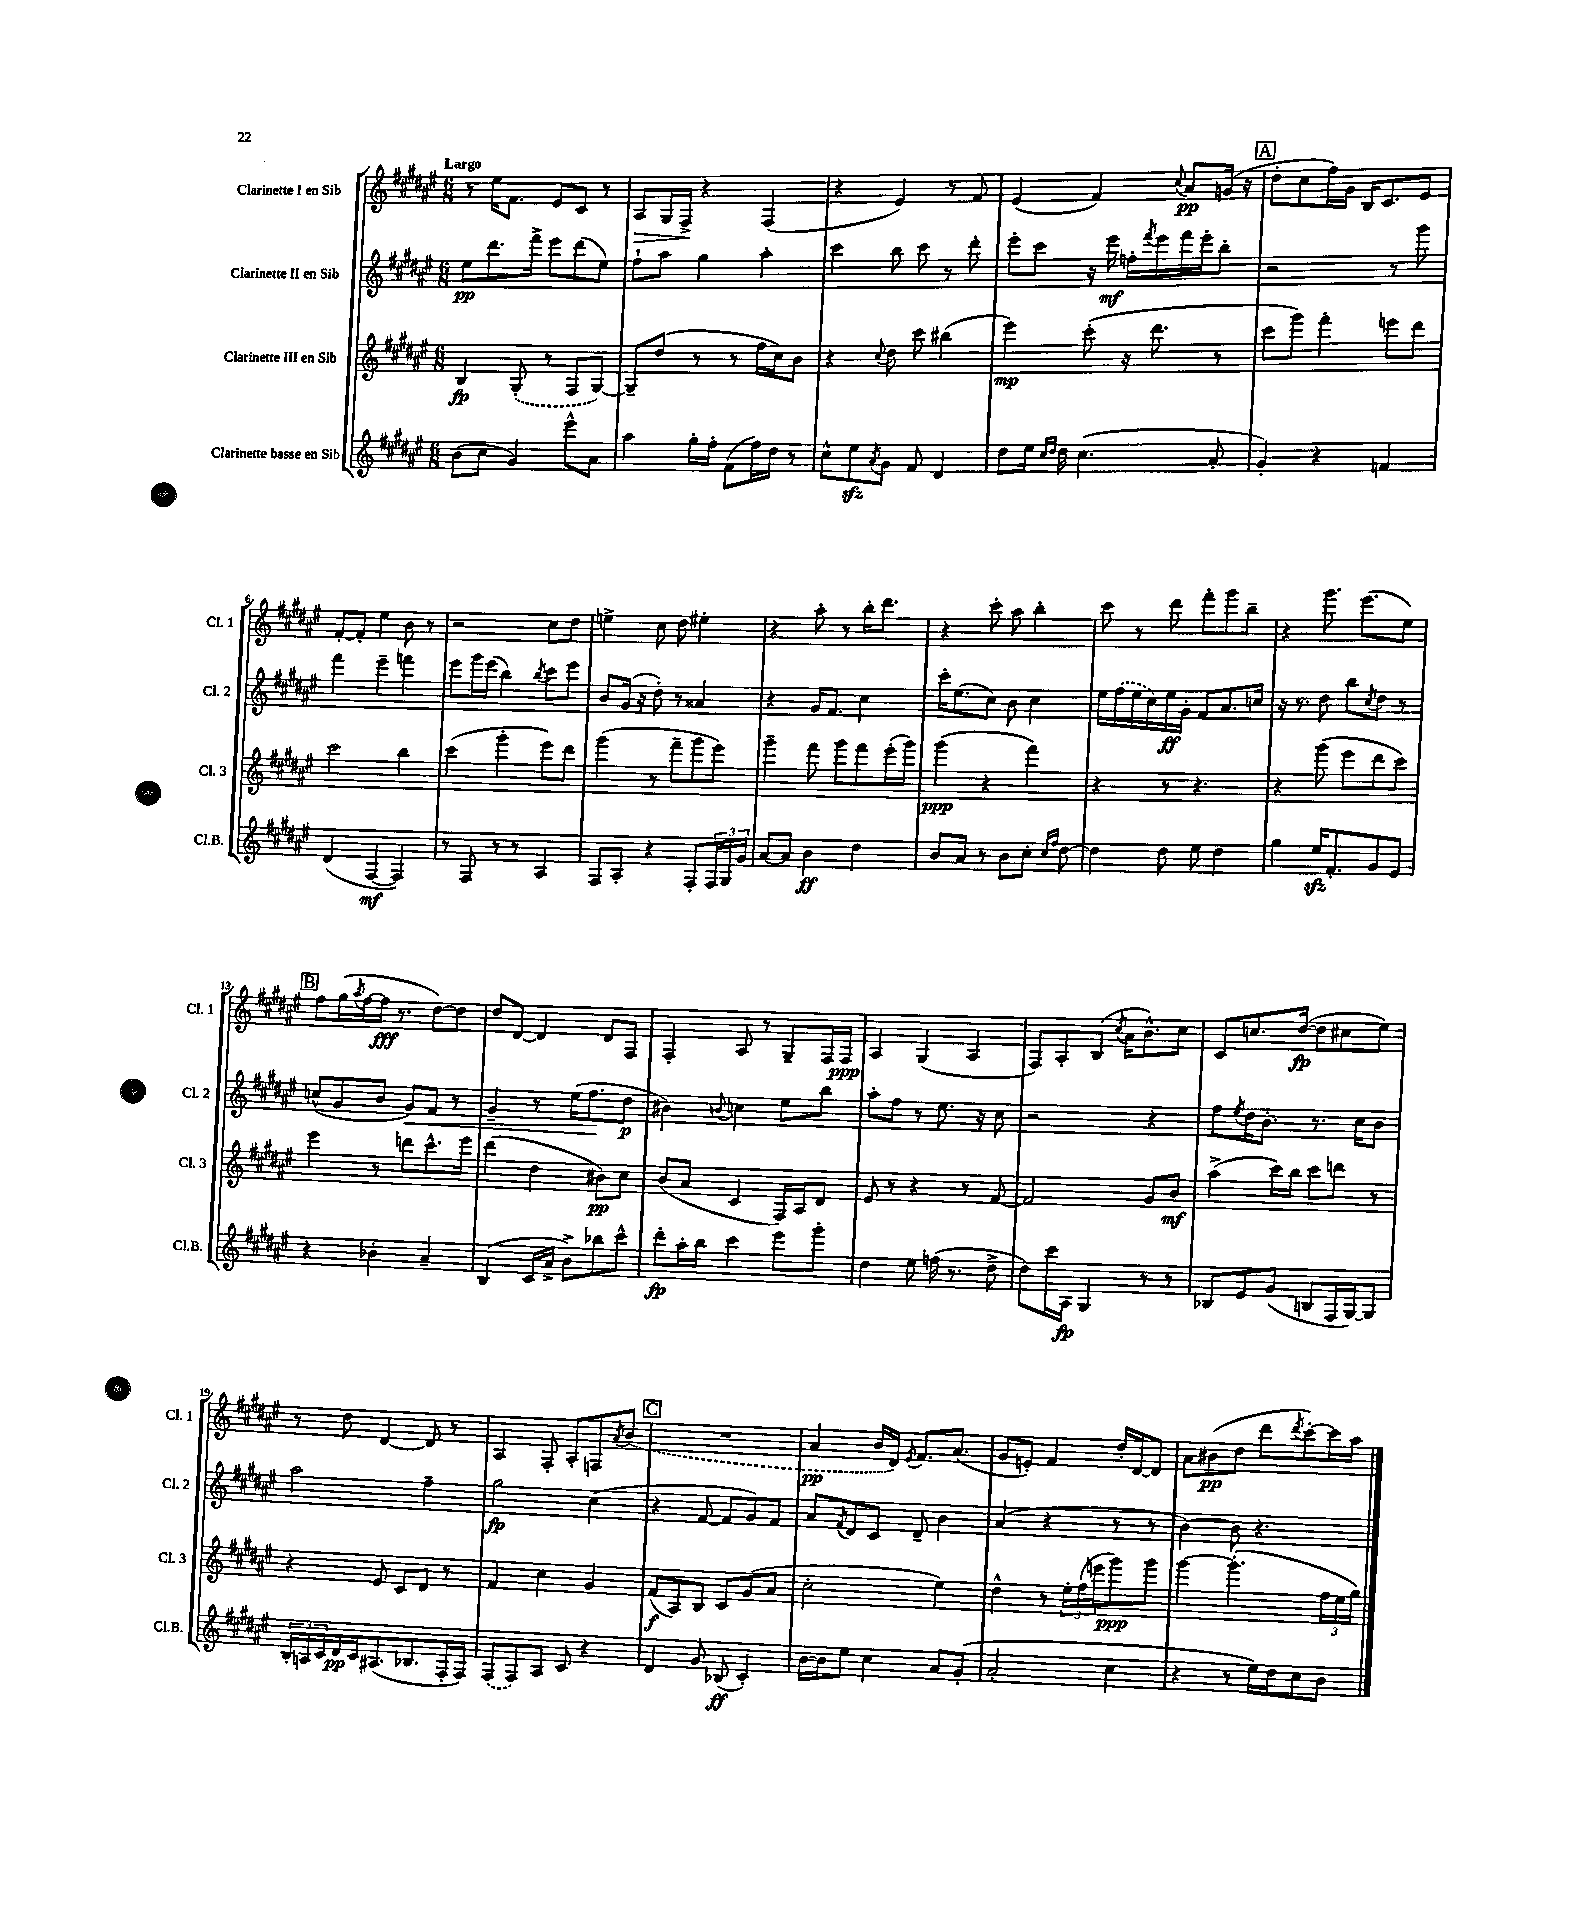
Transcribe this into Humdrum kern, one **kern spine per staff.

**kern	**dynam	**kern	**dynam	**kern	**dynam	**kern	**dynam
*part4	*part4	*part3	*part3	*part2	*part2	*part1	*part1
*staff4	*staff4	*staff3	*staff3	*staff2	*staff2	*staff1	*staff1
*I"Clarinette basse en Sib	*	*I"Clarinette III en Sib	*	*I"Clarinette II en Sib	*	*I"Clarinette I en Sib	*
*I'Cl.B.	*	*I'Cl. 3	*	*I'Cl. 2	*	*I'Cl. 1	*
*clefG2	*	*clefG2	*	*clefG2	*	*clefG2	*
*k[f#c#g#d#a#e#]	*	*k[f#c#g#d#a#e#]	*	*k[f#c#g#d#a#e#]	*	*k[f#c#g#d#a#e#]	*
*M6/8	*	*M6/8	*	*M6/8	*	*M6/8	*
=1	=1	=1	=1	=1	=1	=1	=1
!	!	!	!	!	!	!LO:TX:a:B:t=Largo	!
(8b\L	.	4B/	fp	8ee#\L	pp	8r	.
8cc#\J	.	.	.	8.ddd#\	.	16ee#\KL	.
.	.	.	.	.	.	8.f#\J	.
4g#/)	.	(8G#'/	.	.	.	.	.
.	.	.	.	16fff#^\Jk	.	.	.
.	.	8r	.	8eee#\L	.	8e#/L	.
8eee#^^\L	.	8F#/L	.	(8ddd#\	.	8c#/J	.
8a#\J	.	[8G#/J)	.	8ee#\J)	.	8r	.
=2	=2	=2	=2	=2	=2	=2	=2
!	!	!	!	!	!	!	!LO:HP:b
4aa#\	.	8G#~/L]	.	8ff#`\L	.	8A#/L	>
.	.	(8dd#/J	.	8aa#\J	.	16G#/L	.
.	.	.	.	.	.	16F#^/JJ	.
16gg#'\LL	.	8r	.	4gg#\	.	4r	]
16ff#'\JJ	.	.	.	.	.	.	.
(8f#\L	.	8r	.	.	.	.	.
16ff#\L)	.	16ff#\LL	.	4aa#'\	.	(4F#/	.
16dd#\JJ	.	16cc#\J)	.	.	.	.	.
8r	.	8b\J	.	.	.	.	.
=3	=3	=3	=3	=3	=3	=3	=3
8cc#^^\L	.	4r	.	4ccc#\	.	4r	.
8ee#zz\	.	.	.	.	.	.	.
8qa#/	.	8qqcc#/	.	.	.	.	.
8g#\J	.	8dd#\	.	8bb\	.	4e#/)	.
8f#/	.	8ccc#\	.	8ccc#\	.	.	.
4d#/	.	(4bb#X\	.	8r	.	8r	.
.	.	.	.	8ddd#'\	.	8f#/	.
=4	=4	=4	=4	=4	=4	=4	=4
8dd#\L	.	4eee#\)	mp	8eee#'\L	.	(4e#/	.
16ee#\Jk	.	.	.	8ccc#\J	.	.	.
16qqcc#/LL	.	.	.	.	.	.	.
16qqdd#/JJ	.	.	.	.	.	.	.
16dd#\	.	.	.	.	.	.	.
(4.cc#\	.	(8ccc#'\	.	16r	.	4f#/)	.
.	.	.	.	16eee#\	mf	.	.
.	.	16r	.	16ffn'\LL	.	.	.
.	.	.	.	8qfff#/	.	.	.
.	.	8.ddd#\	.	16eee#\	.	.	.
.	.	.	.	.	.	8qqcc#/	.
.	.	.	.	16fff#\	.	8a#/L	pp
.	.	.	.	16eee#'\J	.	.	.
8a#'/	.	8r	.	8bb'\J	.	(16gn/Jk	.
.	.	.	.	.	.	16r	.
!!LO:REH:place=s1:t=A
=5	=5	=5	=5	=5	=5	=5	=5
4g#'/)	.	8ccc#\L	.	2r	.	8dd#'\L	.
.	.	8ggg#\J)	.	.	.	8cc#\	.
4r	.	4fff#'\	.	.	.	16ff#\L)	.
.	.	.	.	.	.	16g#\JJ	.
.	.	.	.	.	.	16B/KL	.
.	.	.	.	.	.	8.c#/	.
4fn/	.	8eeen\L	.	8r	.	.	.
.	.	8ddd#\J	.	8ggg#\	.	8e#/J	.
!!LO:LB:g=z
=6	=6	=6	=6	=6	=6	=6	=6
(4d#/	.	2ccc#\	.	4fff#\	.	[8f#'/L	.
.	.	.	.	.	.	8f#'/J]	.
[4F#/	mf	.	.	4eee#~\	.	4ee#\	.
4F#/])	.	4bb\	.	4fffn\	.	8b\	.
.	.	.	.	.	.	8r	.
=7	=7	=7	=7	=7	=7	=7	=7
8r	.	(4ccc#\	.	8eee#\L	.	2r	.
8F#/	.	.	.	16ggg#\L	.	.	.
.	.	.	.	(16eee#\JJ	.	.	.
8r	.	4ggg#'\	.	4bb\)	.	.	.
8r	.	.	.	.	.	.	.
.	.	.	.	8qbb/	.	.	.
4A#/	.	8eee#\L)	.	8ccc#\L	.	8cc#\L	.
.	.	8ddd#\J	.	8eee#\J	.	8dd#\J	.
=8	=8	=8	=8	=8	=8	=8	=8
8F#/L	.	(4ggg#\	.	8b/L	.	4een^\	.
8A#'/J	.	.	.	(16g#/Jk	.	.	.
.	.	.	.	16r	.	.	.
4r	.	8r	.	8dd#'\)	.	8cc#\	.
.	.	8fff#~\L	.	8r	.	8dd#\	.
8F#'/L	.	8ggg#\	.	4a##X/	.	4ee#X'\	.
24F#/L	.	8eee#\J)	.	.	.	.	.
24G#/	.	.	.	.	.	.	.
24g#/JJ	.	.	.	.	.	.	.
=9	=9	=9	=9	=9	=9	=9	=9
[8a#/L	.	4ggg#~\	.	4r	.	4r	.
8a#/J]	.	.	.	.	.	.	.
4b\	ff	8fff#\	.	16g#/KL	.	8aa#'\	.
.	.	.	.	8.f#/J	.	.	.
.	.	8ggg#\L	.	.	.	8r	.
4dd#\	.	8fff#\	.	4cc#\	.	16bb'\KL	.
.	.	.	.	.	.	8.ddd#\J	.
.	.	(16eee#'\L	.	.	.	.	.
.	.	16ggg#\JJ)	.	.	.	.	.
=10	=10	=10	=10	=10	=10	=10	=10
8b/L	.	(4ggg#\	ppp	16ccc#'\KL	.	4r	.
.	.	.	.	(8.ee#\	.	.	.
8a#/J	.	.	.	.	.	.	.
8r	.	4r	.	8cc#\J)	.	8ccc#'\	.
8b\L	.	.	.	8b\	.	8aa#\	.
8cc#'\J	.	4fff#\)	.	4cc#\	.	4bb'\	.
16qqcc#/LL	.	.	.	.	.	.	.
16qqff#/JJ	.	.	.	.	.	.	.
[8dd#\	.	.	.	.	.	.	.
=11	=11	=11	=11	=11	=11	=11	=11
4dd#\]	.	4r	.	16ee#\LL	.	8ccc#\	.
.	.	.	.	(16ff#\	.	.	.
.	.	.	.	16ee#\	.	8r	.
.	.	.	.	16cc#\)	.	.	.
8dd#\	.	8r	.	16ee#\	ff	8ddd#\	.
.	.	.	.	16g#'\JJ	.	.	.
8ee#\	.	4.r	.	8f#/L	.	8fff#'\L	.
4dd#\	.	.	.	8.a#/	.	8ggg#\	.
.	.	.	.	.	.	8bb~\J	.
.	.	.	.	16ccn/Jk	.	.	.
=12	=12	=12	=12	=12	=12	=12	=12
4gg#\	.	4r	.	16r	.	4r	.
.	.	.	.	8.r	.	.	.
16ee#zz/KL	.	(8ggg#\	.	8dd#\	.	8.ggg#\	.
8.f#'/	.	.	.	.	.	.	.
.	.	8eee#\L	.	8bb\L	.	.	.
.	.	.	.	.	.	(8.eee#\L	.
.	.	.	.	8qcc#/	.	.	.
8g#/	.	8ddd#\	.	8dd#\J	.	.	.
8e#/J	.	8ccc#\J)	.	8r	.	8ee#\J)	.
!!LO:LB:g=z
!!LO:REH:place=s1:t=B
=13	=13	=13	=13	=13	=13	=13	=13
4r	.	4eee#\	.	(8ccn^^/L	.	8ff#\L	.
.	.	.	.	8g#/	.	(16gg#\L	.
.	.	.	.	.	.	8qaa#/	.
.	.	.	.	.	.	[16ff#\	.
4b-X'\	.	8r	.	8b/J	.	16ff#\JJ]	fff
.	.	.	.	.	.	8.r	.
!	!	!	!	!	!LO:HP:b	!	!
.	.	8dddn\L	.	8g#/L)	<	.	.
4a#~/	.	8.ccc#^^\	.	8f#/J	.	[8dd#\L)	.
.	.	.	.	8r	.	8dd#\J]	.
.	.	16eee#\Jk	.	.	.	.	.
=14	=14	=14	=14	=14	=14	=14	=14
(4B/	.	(4ddd#\	.	4g#~/	.	8dd#/L	.
.	.	.	.	.	.	[8d#/J	.
16c#/LL	.	4dd#\	.	8r	.	4d#/]	.
16a#^/JJ	.	.	.	.	.	.	.
8b^\L)	.	.	.	(16ee#\KL	.	.	.
.	.	.	.	8.ff#\	.	.	.
8bb-X\	.	8b#X\L)	pp	.	.	8d#/L	.
8ccc#^^\J	.	8cc#\J	.	8dd#\J	[ p	8F#/J	.
=15	=15	=15	=15	=15	=15	=15	=15
8ddd#'\L	fp	(8b/L	.	4b#X\)	.	4F#'/	.
16aa#'\L	.	8a#/J	.	.	.	.	.
16bb\JJ	.	.	.	.	.	.	.
.	.	.	.	8qqbn/	.	.	.
4ccc#\	.	4c#/	.	4ccn\	.	8A#/	.
.	.	.	.	.	.	8r	.
8eee#\L	.	16F#/LL)	.	8ee#\L	.	8G#~/L	.
.	.	16A#/J	.	.	.	.	.
8ggg#'\J	.	8d#/J	.	8bb\J	.	16F#/L	.
.	.	.	.	.	.	16F#/JJ	ppp
=16	=16	=16	=16	=16	=16	=16	=16
4dd#\	.	8e#/	.	8aa#'\L	.	4A#/	.
.	.	8r	.	8ff#\J	.	.	.
8ee#\	.	4r	.	8r	.	(4G#/	.
(16ffn\	.	.	.	8.ee#\	.	.	.
8.r	.	.	.	.	.	.	.
.	.	8r	.	.	.	4A#/	.
.	.	.	.	16r	.	.	.
8dd#^\	.	[8f#/	.	8cc#\	.	.	.
=17	=17	=17	=17	=17	=17	=17	=17
8dd#\L)	.	2f#/]	.	2r	.	8F#/L)	.
16ccc#\L	.	.	.	.	.	8A#'/	.
16A#\JJ	fp	.	.	.	.	.	.
4G#/	.	.	.	.	.	(8B/J	.
.	.	.	.	.	.	8qcc#/	.
.	.	.	.	.	.	16a#\KL	.
.	.	.	.	.	.	8.b^^\)	.
8r	.	8g#/L	.	4r	.	.	.
8r	.	8b/J	mf	.	.	8cc#\J	.
=18	=18	=18	=18	=18	=18	=18	=18
8B-X/L	.	(4aa#^\	.	8ff#\L	.	8c#/L	.
.	.	.	.	8qee#/	.	.	.
8e#/	.	.	.	16dd#\K	.	8.ccn/	.
.	.	.	.	8.b'\J	.	.	.
(8g#/J	.	16ccc#\LL)	.	.	.	.	.
.	.	16bb\JJ	.	.	.	([16dd#/Jk	fp
8Bn/L	.	8ccc#\L	.	8.r	.	8dd#\L]	.
16F#/L	.	8dddn\J	.	.	.	8cc#X\	.
[16G#/J)	.	.	.	16cc#\KL	.	.	.
8G#/J]	.	8r	.	8b\J	.	8ee#\J)	.
!!LO:LB:g=z
=19	=19	=19	=19	=19	=19	=19	=19
24B'/LL	.	4r	.	2aa#\	.	8r	.
24An/	.	.	.	.	.	.	.
24c#/	.	.	.	.	.	.	.
16d#/	pp	.	.	.	.	8dd#\	.
16c#/J	.	.	.	.	.	.	.
(8.A#X/	.	8e#/	.	.	.	[4d#/	.
.	.	8c#/L	.	.	.	.	.
8.B-X/	.	.	.	.	.	.	.
.	.	8d#/J	.	4ff#~\	.	8d#/]	.
16F#'/L	.	8r	.	.	.	8r	.
16F#/JJ)	.	.	.	.	.	.	.
=20	=20	=20	=20	=20	=20	=20	=20
(8F#/L	.	4f#/	.	2gg#\	fp	4A#/	.
8F#/)	.	.	.	.	.	.	.
8A#/J	.	4cc#\	.	.	.	8F#'/	.
8c#/	.	.	.	.	.	8A#'/L	.
4r	.	4g#/	.	(4cc#\	.	8Fn/	.
.	.	.	.	.	.	8qa#/	.
.	.	.	.	.	.	(8b/J	.
!!LO:REH:place=s1:t=C
=21	=21	=21	=21	=21	=21	=21	=21
4d#/	.	(8f#/L	f	4r	.	2.r	.
.	.	8A#/)	.	.	.	.	.
8g#/	.	8B/J	.	[8f#/	.	.	.
(8B-X/	ff	8c#/L	.	8f#/L]	.	.	.
4c#'/)	.	(8g#/	.	8g#/)	.	.	.
.	.	8a#/J	.	8f#/J	.	.	.
=22	=22	=22	=22	=22	=22	=22	=22
[16b\LL	.	2cc#'\	.	8a#/L	.	4a#/	pp
16b\J]	.	.	.	.	.	.	.
.	.	.	.	8qf#/	.	.	.
8ee#\J	.	.	.	8d#/	.	.	.
4cc#\	.	.	.	8c#/J	.	16b/LL	.
.	.	.	.	.	.	16d#/JJ)	.
.	.	.	.	.	.	8qe#/	.
.	.	.	.	8d#~/	.	8.f#/L	.
8a#/L	.	4ee#\)	.	4b\	.	.	.
.	.	.	.	.	.	(8.a#/J	.
(8g#'/J	.	.	.	.	.	.	.
=23	=23	=23	=23	=23	=23	=23	=23
2a#'/	.	4dd#^^\	.	(4a#/	.	8g#/L	.
.	.	.	.	.	.	8en'/J)	.
.	.	8r	.	4r	.	4f#/	.
.	.	24ee#'\LL	.	.	.	.	.
.	.	(24ff#\	.	.	.	.	.
.	.	24eeen\J	.	.	.	.	.
4cc#\	.	8ggg#\)	ppp	8r	.	16dd#'/LL	.
.	.	.	.	.	.	[16d#/J	.
.	.	8ggg#\J	.	8r	.	8d#/J]	.
=24	=24	=24	=24	=24	=24	=24	=24
4r	.	[4ggg#\	.	[4b\)	.	8a#\L	.
.	.	.	.	.	.	(8b#X\	pp
8r	.	(4.ggg#'\]	.	8b\]	.	8dd#\J	.
16ee#\LL)	.	.	.	4.r	.	8ddd#\L	.
16dd#\J	.	.	.	.	.	.	.
.	.	.	.	.	.	8qddd#/	.
8cc#\	.	.	.	.	.	[8ccc#'\)	.
8b\J	.	24ff#\LL	.	.	.	16ccc#\L]	.
.	.	24ee#\	.	.	.	.	.
.	.	.	.	.	.	16aa#\JJ	.
.	.	24gg#\JJ)	.	.	.	.	.
==	==	==	==	==	==	==	==
*-	*-	*-	*-	*-	*-	*-	*-
